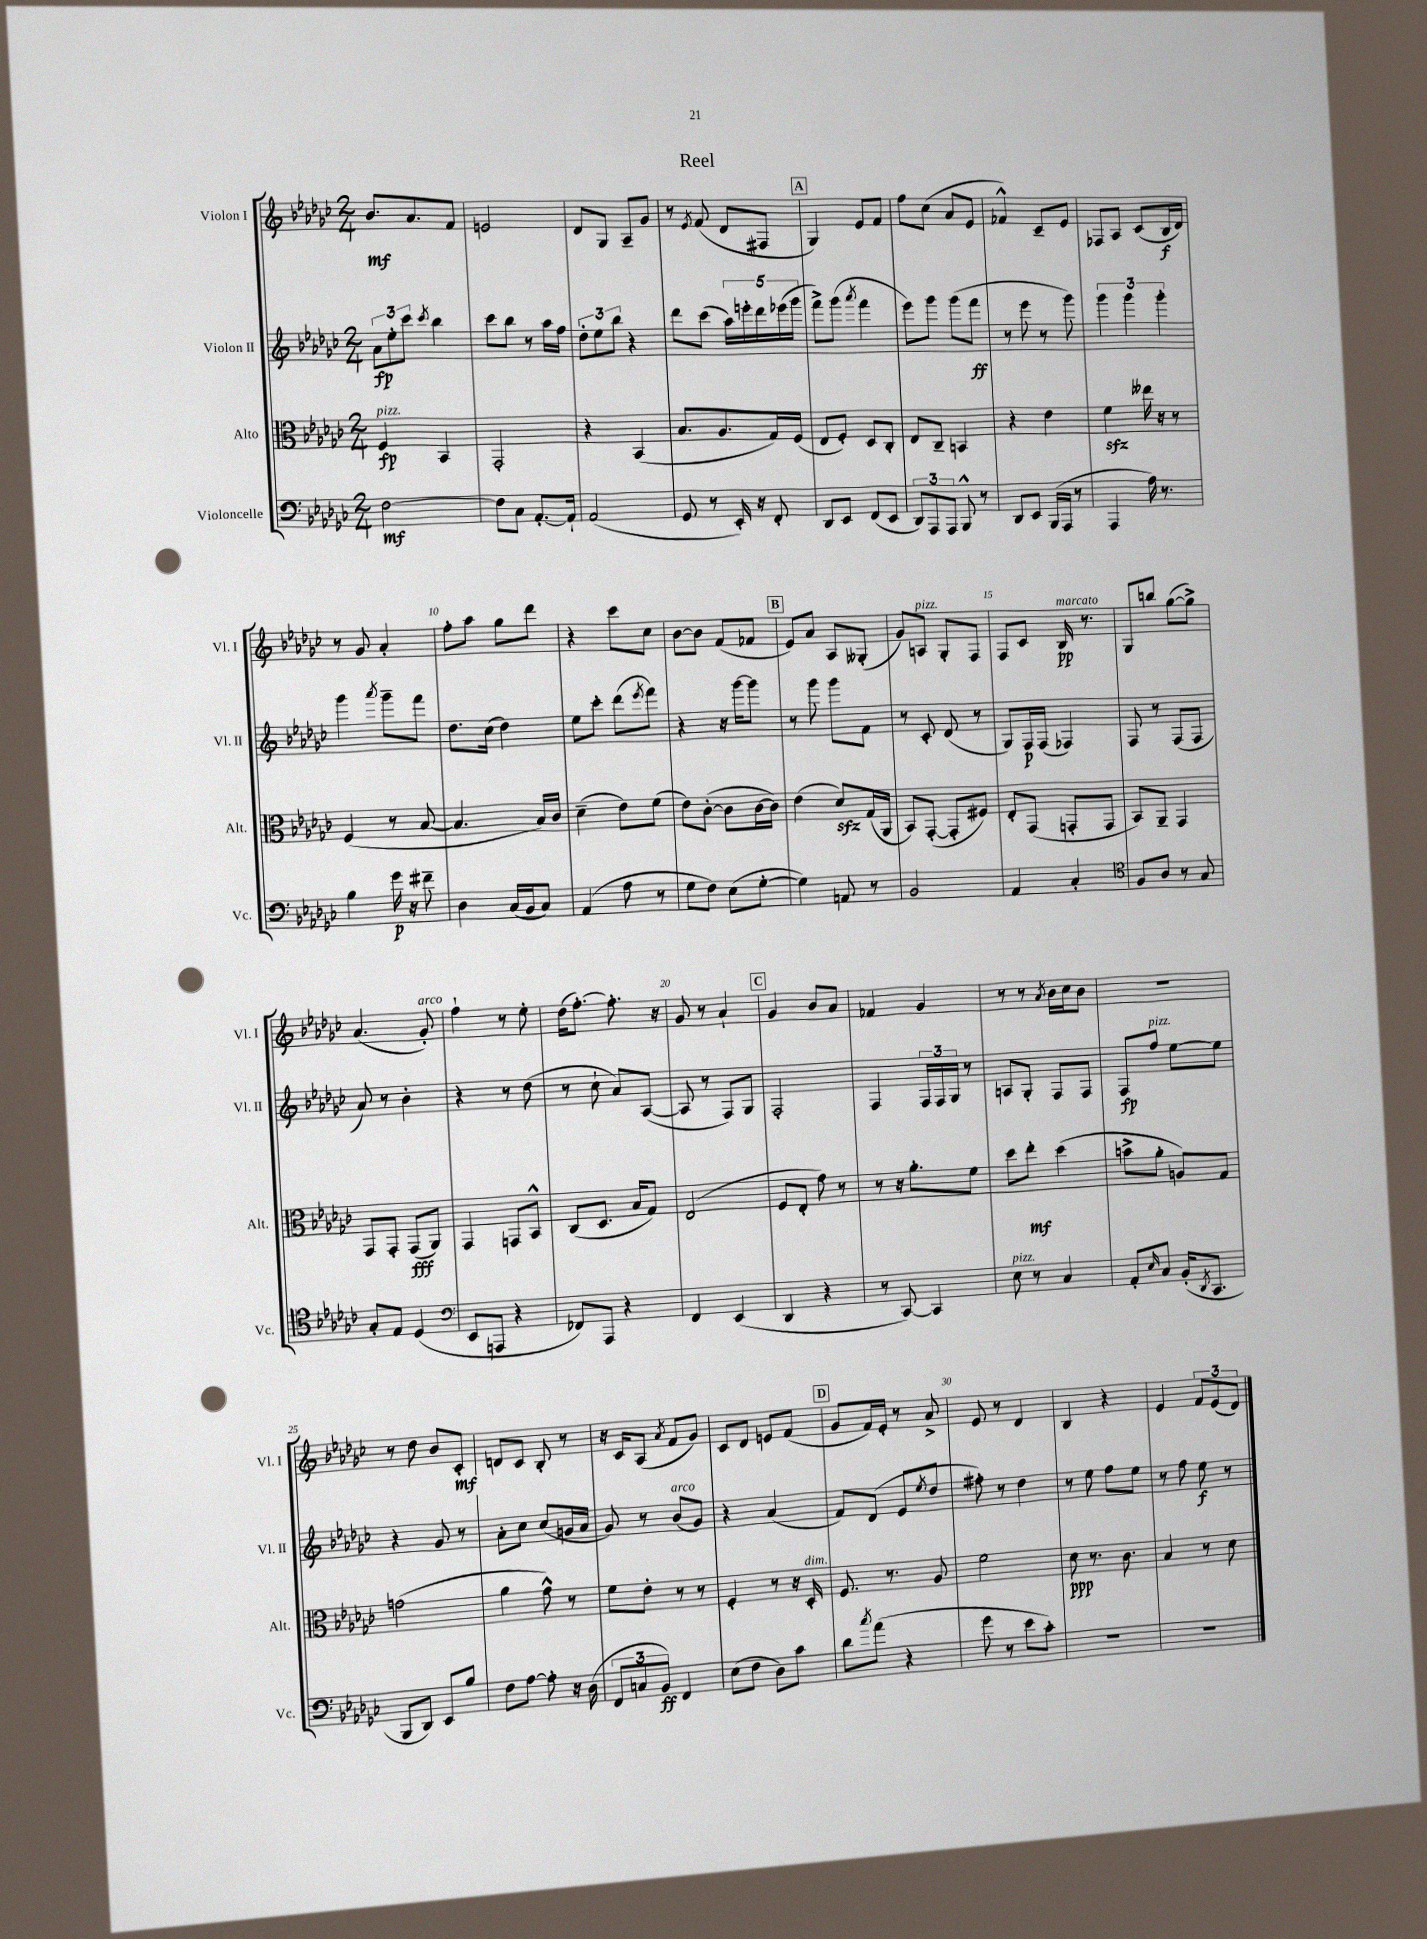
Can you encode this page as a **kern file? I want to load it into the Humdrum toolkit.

**kern	**dynam	**kern	**dynam	**kern	**dynam	**kern	**dynam
*part4	*part4	*part3	*part3	*part2	*part2	*part1	*part1
*staff4	*staff4	*staff3	*staff3	*staff2	*staff2	*staff1	*staff1
*I"Violoncelle	*	*I"Alto	*	*I"Violon II	*	*I"Violon I	*
*I'Vc.	*	*I'Alt.	*	*I'Vl. II	*	*I'Vl. I	*
*clefF4	*	*clefC3	*	*clefG2	*	*clefG2	*
*k[b-e-a-d-g-c-]	*	*k[b-e-a-d-g-c-]	*	*k[b-e-a-d-g-c-]	*	*k[b-e-a-d-g-c-]	*
*M2/4	*	*M2/4	*	*M2/4	*	*M2/4	*
=1	=1	=1	=1	=1	=1	=1	=1
!	!	!LO:TX:a:i:t=pizz.	!	!	!	!	!
[2F\	mf	4F/	fp	12a-\L	fp	8.b-/L	mf
.	.	.	.	12ee-'\	.	.	.
.	.	.	.	12ccc-\J	.	.	.
.	.	.	.	.	.	8.a-/	.
.	.	.	.	8qccc-/	.	.	.
.	.	4BB-/	.	4bb-\	.	.	.
.	.	.	.	.	.	8f/J	.
=2	=2	=2	=2	=2	=2	=2	=2
8F\L]	.	2GG-'/	.	8ccc-\L	.	2en/	.
8C-\J	.	.	.	8bb-\J	.	.	.
[8.AA-'/L	.	.	.	8r	.	.	.
.	.	.	.	16aa-\LL	.	.	.
16AA-`/Jk]	.	.	.	16ff\JJ	.	.	.
=3	=3	=3	=3	=3	=3	=3	=3
(2AA-/	.	4r	.	12dd-'\L	.	8d-/L	.
.	.	.	.	12ee-\	.	.	.
.	.	.	.	.	.	8G-/J	.
.	.	.	.	12bb-\J	.	.	.
.	.	(4BB-/	.	4r	.	8A-~/L	.
.	.	.	.	.	.	8g-/J	.
=4	=4	=4	=4	=4	=4	=4	=4
8GG-/	.	8.B-/L	.	8ddd-\L	.	8r	.
.	.	.	.	.	.	8qe-/	.
8r	.	.	.	(8ccc-\J	.	(8f/	.
.	.	8.A-/	.	.	.	.	.
16EE-'/)	.	.	.	20aa-\LL)	.	8d-/L	.
.	.	.	.	20eeen'\	.	.	.
16r	.	.	.	.	.	.	.
.	.	.	.	20ddd-\	.	.	.
8FF'/	.	16G-/L)	.	.	.	8F#X/J	.
.	.	.	.	(20eee-X\	.	.	.
.	.	(16F/JJ	.	.	.	.	.
.	.	.	.	20ggg-\JJ	.	.	.
!!LO:REH:place=s1:t=A
=5	=5	=5	=5	=5	=5	=5	=5
8DD-/L	.	8E-/L	.	8fff^\L)	.	4G-/)	.
8EE-/J	.	8F'/J)	.	(8ggg-\J	.	.	.
.	.	.	.	8qaaa-/	.	.	.
(8FF/L	.	8D-/L	.	4fff\	.	8e-/L	.
8EE-/J	.	8C-'/J	.	.	.	8f/J	.
=6	=6	=6	=6	=6	=6	=6	=6
12DD-/L)	.	8E-/L	.	8eee-\L)	.	8ff\L	.
12AAA-/	.	.	.	.	.	.	.
.	.	8C-~/J	.	8ggg-\J	.	(8cc-\J	.
12AAA-/J	.	.	.	.	.	.	.
8BBB-^^/	.	4BBn/	.	(8ggg-\L	.	8a-/L	.
8r	.	.	.	8fff\J	ff	8e-/J	.
=7	=7	=7	=7	=7	=7	=7	=7
8DD-/L	.	4r	.	8r	.	4f-X^^/)	.
8EE-/J	.	.	.	8eee-\	.	.	.
(16BBB-/LL	.	4e-\	.	8r	.	8c-~/L	.
16AAA-/JJ	.	.	.	.	.	.	.
8r	.	.	.	8ggg-\)	.	8e-/J	.
=8	=8	=8	=8	=8	=8	=8	=8
4AAA-/	.	4fzz\	.	6ggg-\	.	8F-X/L	.
.	.	.	.	.	.	8A-/J	.
.	.	.	.	6ggg-\	.	.	.
16A-\)	.	16ee--X\	.	.	.	(8c-/L	.
8.r	.	16r	.	.	.	.	.
.	.	.	.	6ggg-'\	.	.	.
.	.	8r	.	.	.	16B-/L	f
.	.	.	.	.	.	16d-/JJ)	.
!!LO:LB:g=z
=9	=9	=9	=9	=9	=9	=9	=9
4B-\	.	(4F/	.	4ggg-\	.	8r	.
.	.	.	.	.	.	8g-/	.
.	.	.	.	8qaaa-/	.	.	.
16g-\	p	8r	.	8ggg-~\L	.	4a-'/	.
16r	.	.	.	.	.	.	.
8f#X~\	.	[8B-/	.	8fff\J	.	.	.
=10	=10	=10	=10	=10	=10	=10	=10
4D-\	.	4.B-/]	.	8.dd-\L	.	8ff'\L	.
.	.	.	.	.	.	8aa-\J	.
.	.	.	.	(16cc-\Jk	.	.	.
(16C-/LL	.	.	.	4dd-\)	.	8gg-\L	.
16BB-/J	.	.	.	.	.	.	.
8C-/J)	.	16B-/LL)	.	.	.	8ddd-\J	.
.	.	16c-/JJ	.	.	.	.	.
=11	=11	=11	=11	=11	=11	=11	=11
(4AA-/	.	(4d-~\	.	8ee-\L	.	4r	.
.	.	.	.	8ccc-'\J	.	.	.
8A-\	.	8e-\L)	.	(8ddd-\L	.	8ccc-\L	.
.	.	.	.	8qeee-/	.	.	.
8r	.	(8f\J	.	8fff\J)	.	8cc-\J	.
=12	=12	=12	=12	=12	=12	=12	=12
8G-\L	.	8e-\L)	.	4r	.	[8b-\L	.
8F\J)	.	([8c-'\J	.	.	.	8b-\J]	.
(8E-\L	.	8c-\L]	.	16r	.	(8f/L	.
.	.	.	.	[16ggg-\KL	.	.	.
[8G-'\J	.	[16c-\L	.	8ggg-\J]	.	8f-X/J	.
.	.	16c-\JJ])	.	.	.	.	.
!!LO:REH:place=s1:t=B
=13	=13	=13	=13	=13	=13	=13	=13
4G-\])	.	(4e-\	.	8r	.	8e-/L)	.
.	.	.	.	8ggg-\	.	8a-/J	.
8AAn/	.	8d-zz/L)	.	8ggg-\L	.	8A-/L	.
8r	.	(16G-/L	.	8f\J	.	(8G--X'/J	.
.	.	16AA-/JJ	.	.	.	.	.
=14	=14	=14	=14	=14	=14	=14	=14
2BB-/	.	8BB-/L)	.	8r	.	8g-/L)	.
!	!	!	!	!	!	!LO:TX:a:i:t=pizz.	!
.	.	([8GG-'/J	.	8c-'/	.	8An/J	.
.	.	8GG-'/L]	.	(8d-/	.	8G-'/L	.
.	.	8F#X/J)	.	8r	.	8F/J	.
=15	=15	=15	=15	=15	=15	=15	=15
4AA-/	.	8E-'/L	.	8G-/L)	.	8F/L	.
.	.	(8GG-/J	.	16F/L	p	8c-/J	.
.	.	.	.	(16F/JJ	.	.	.
!	!	!	!	!	!	!LO:TX:a:i:t=marcato	!
4C-'/	.	8GGn'/L	.	4F-X/)	.	16B-/	pp
.	.	.	.	.	.	8.r	.
.	.	8GG/J	.	.	.	.	.
=16	=16	=16	=16	=16	=16	=16	=16
*clefC4	*	*	*	*	*	*	*
8F/L	.	8BB-/L)	.	8F/	.	8G-/L	.
8A-/J	.	8AA-~/J	.	8r	.	8bbn/J	.
8r	.	4GG-/	.	(8F/L	.	([8gg-\L	.
8G-/	.	.	.	8F/J	.	8gg-^\J])	.
!!LO:LB:g=z
=17	=17	=17	=17	=17	=17	=17	=17
8G-'/L	.	8GG-/L	.	8a-/)	.	(4.a-/	.
8E-/J	.	8GG-'/J	.	8r	.	.	.
(4D-/	.	(8GG-/L	fff	4b-'\	.	.	.
!	!	!	!	!	!	!LO:TX:a:i:t=arco	!
.	.	8AA-/J)	.	.	.	8g-'/)	.
=18	=18	=18	=18	=18	=18	=18	=18
*clefF4	*	*	*	*	*	*	*
8EE-/L	.	4GG-/	.	4r	.	4ff`\	.
8AAAn/J	.	.	.	.	.	.	.
4r	.	8GGn/L	.	8r	.	8r	.
.	.	8BB-^^/J	.	(8dd-\	.	8ee-'\	.
=19	=19	=19	=19	=19	=19	=19	=19
8FF-X/L)	.	(8C-/L	.	8r	.	(16dd-\KL	.
.	.	.	.	.	.	[8.ff'\J)	.
8AAA-/J	.	8.D-/J	.	8cc-`\	.	.	.
4r	.	.	.	8a-/L)	.	8.ff'\]	.
.	.	16B-/KL	.	.	.	.	.
.	.	8G-/J)	.	([8A-/J	.	.	.
.	.	.	.	.	.	16r	.
=20	=20	=20	=20	=20	=20	=20	=20
4FF/	.	(2E-/	.	8A-/]	.	8g-/	.
.	.	.	.	8r	.	8r	.
(4EE-/	.	.	.	8F/L)	.	4a-`/	.
.	.	.	.	8G-/J	.	.	.
!!LO:REH:place=s1:t=C
=21	=21	=21	=21	=21	=21	=21	=21
4DD-/	.	8F/L	.	2F'/	.	4g-/	.
.	.	8E-'/J	.	.	.	.	.
4r	.	8g-\)	.	.	.	8b-/L	.
.	.	8r	.	.	.	8a-/J	.
=22	=22	=22	=22	=22	=22	=22	=22
8r	.	8r	.	4F/	.	4f-X/	.
[8CC-/)	.	16r	.	.	.	.	.
.	.	8.a-'\L	.	.	.	.	.
4CC-/]	.	.	.	24F/LL	.	4g-/	.
.	.	.	.	24F/	.	.	.
.	.	.	.	24G-/JJ	.	.	.
.	.	8f\J	.	8r	.	.	.
=23	=23	=23	=23	=23	=23	=23	=23
!LO:TX:a:i:t=pizz.	!	!	!	!	!	!	!
8E-\	.	8dd-\L	.	8An/L	.	8r	.
8r	.	8ee-'\J	mf	8G-'/J	.	8r	.
.	.	.	.	.	.	8qa-/	.
4C-/	.	(4dd-\	.	8F/L	.	16b-\LL	.
.	.	.	.	.	.	16cc-\J	.
.	.	.	.	8F/J	.	8b-\J	.
=24	=24	=24	=24	=24	=24	=24	=24
8AA-'/L	.	8bn^\L	.	8F/L	fp	2r	.
16qqE-/	.	.	.	.	.	.	.
!	!	!	!	!LO:TX:a:i:t=pizz.	!	!	!
8C-/J	.	8a-'\J	.	8ff/J	.	.	.
(16BB-'/KL	.	8An/L)	.	[8ee-\L	.	.	.
8qDD-/	.	.	.	.	.	.	.
8.CC-/J	.	.	.	.	.	.	.
.	.	8G-/J	.	8ee-\J]	.	.	.
!!LO:LB:g=z
=25	=25	=25	=25	=25	=25	=25	=25
8BBB-/L	.	(2gn\	.	4r	.	8r	.
8DD-/J)	.	.	.	.	.	8dd-\	.
8EE-/L	.	.	.	8g-/	.	8b-/L	.
8B-/J	.	.	.	8r	.	8c-'/J	mf
=26	=26	=26	=26	=26	=26	=26	=26
8F\L	.	4a-\	.	8a-'\L	.	8dn/L	.
[8A-\J	.	.	.	8cc-\J	.	8c-/J	.
8A-'\]	.	8g-^^\)	.	(8cc-/L	.	8B-'/	.
16r	.	8r	.	16gn/L	.	8r	.
(16D-\	.	.	.	16a-/JJ	.	.	.
=27	=27	=27	=27	=27	=27	=27	=27
12FF/L	.	8f\L	.	8g-/)	.	16r	.
.	.	.	.	.	.	16c-/KL	.
12Cn/	.	.	.	.	.	.	.
.	.	8e-'\J	.	8r	.	(8A-/J	.
12BB-/J)	ff	.	.	.	.	.	.
.	.	.	.	.	.	8qa-/	.
!	!	!	!	!LO:TX:a:i:t=arco	!	!	!
4FF/	.	8r	.	(8b-/L	.	8f/L	.
.	.	8r	.	8g-/J)	.	8g-/J)	.
=28	=28	=28	=28	=28	=28	=28	=28
(8E-\L	.	4F'/	.	4r	.	8c-/L	.
8F\J	.	.	.	.	.	8d-/J	.
8D-\L)	.	8r	.	(4a-/	.	8en/L	.
8c-\J	.	16r	.	.	.	(8f/J	.
!	!	!LO:TX:a:i:t=dim.	!	!	!	!	!
.	.	16D-'/	.	.	.	.	.
!!LO:REH:place=s1:t=D
=29	=29	=29	=29	=29	=29	=29	=29
8d-\L	.	8.F/	.	8f/L)	.	8g-/L	.
8qcc-/	.	.	.	.	.	.	.
(8a-\J	.	.	.	(8d-/J	.	16f/L)	.
.	.	8.r	.	.	.	16e-'/JJ	.
4r	.	.	.	8e-/L	.	8r	.
.	.	.	.	8qee-/	.	.	.
.	.	8A-/	.	8dd-/J	.	8a-^/	.
=30	=30	=30	=30	=30	=30	=30	=30
8g-\	.	2f\	.	8ff#X'\)	.	8e-/	.
8r	.	.	.	8r	.	8r	.
8e-\L	.	.	.	4dd-\	.	4d-/	.
8c-'\J)	.	.	.	.	.	.	.
=31	=31	=31	=31	=31	=31	=31	=31
2r	.	8d-\	ppp	8r	.	4B-/	.
.	.	8.r	.	8ee-\	.	.	.
.	.	.	.	8ff\L	.	4r	.
.	.	8.c-\	.	.	.	.	.
.	.	.	.	8ee-\J	.	.	.
=32	=32	=32	=32	=32	=32	=32	=32
2r	.	4B-/	.	8r	.	4e-/	.
.	.	.	.	8ff\	.	.	.
.	.	8r	.	8ee-\	f	12f/L	.
.	.	.	.	.	.	(12e-/	.
.	.	8d-\	.	8r	.	.	.
.	.	.	.	.	.	12d-/J)	.
==	==	==	==	==	==	==	==
*-	*-	*-	*-	*-	*-	*-	*-
